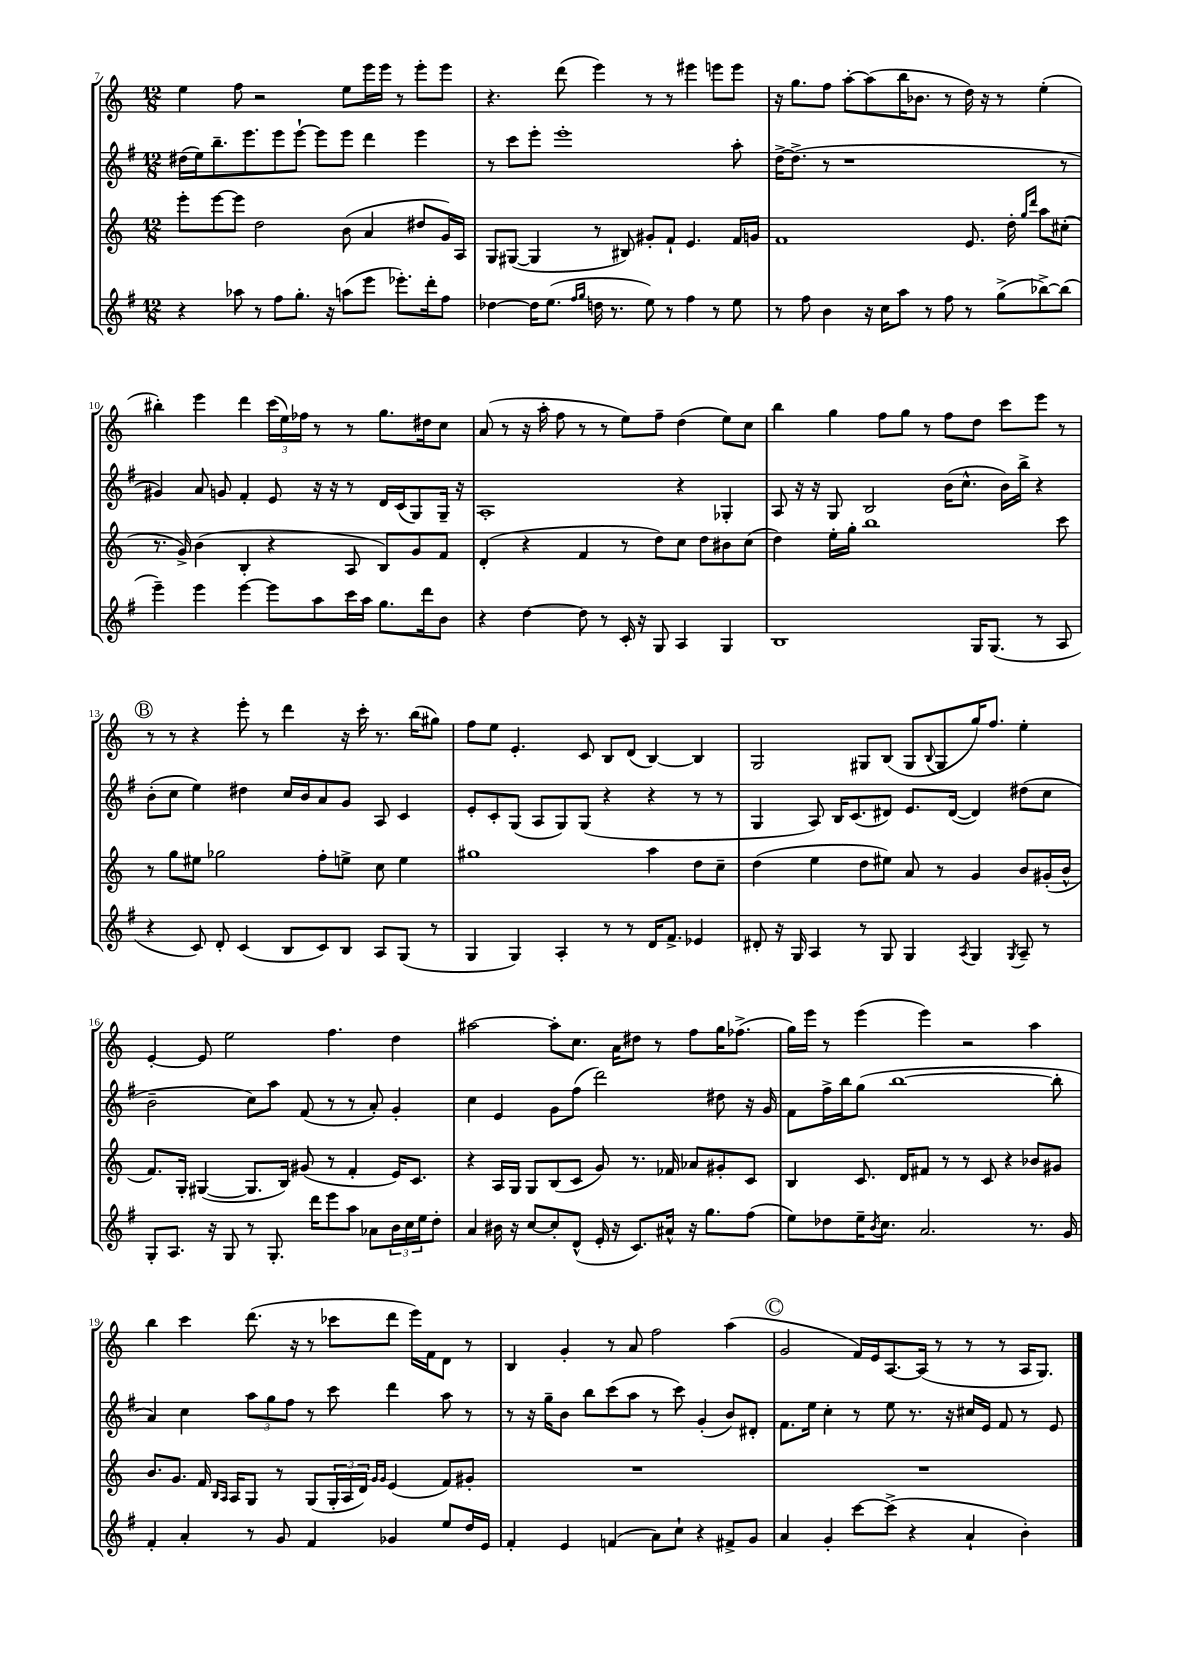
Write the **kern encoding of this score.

**kern	**kern	**kern	**kern
*staff4	*staff3	*staff2	*staff1
*clefG2	*clefG2	*clefG2	*clefG2
*k[f#]	*k[]	*k[f#]	*k[]
*M12/8	*M12/8	*M12/8	*M12/8
4r	8eee'	(16dd#	4ee
.	.	16ee)	.
.	[8eee	8.bb~	.
8aa-	8eee]	.	8ff
.	.	8.eee	.
8r	2dd	.	2r
8ff#	.	8eee	.
8.gg'	.	[8eee`	.
.	.	8eee]	.
16r	.	.	.
(8aa	(8b	8eee	8ee
8eee	4a	4ddd	16eee
.	.	.	16eee
8.eee-')	.	.	8r
.	8dd#	4eee	8eee'
16ddd'	.	.	.
8ff#	16g)	.	8eee
.	16A	.	.
=	=	=	=
[4dd-	8G	8r	4.r
.	([8G#	8ccc	.
16dd-]	4G#]	8eee'	.
(8.ee	.	.	.
.	.	1eee'	(8ddd
16qqff#	.	.	.
16qqgg	.	.	.
16dd	8r	.	4eee)
8.r	.	.	.
.	8B#)	.	.
8ee)	8g#'	.	8r
8r	8f`	.	8r
4ff#	4.e	.	4eee#
8r	.	.	8eee
8ee	16f	8aa'	8eee
.	16g	.	.
=	=	=	=
8r	1f	[16dd^	16r
.	.	(8.dd^]	8.gg
8ff#	.	.	.
4b	.	8r	8ff
.	.	1r	[8aa'
16r	.	.	(8aa]
16cc	.	.	.
8aa	.	.	16bb
.	.	.	8.b-
8r	.	.	.
8ff#	.	.	8r
8r	8.e	.	16dd)
.	.	.	16r
(8gg^	.	.	8r
.	16dd'	.	.
.	16qqgg	.	.
.	16qqddd	.	.
[8bb-^)	8aa	.	(4ee'
(8bb-]	(8cc#'	8r	.
=	=	=	=
4eee~)	8.r	4g#)	4bb#')
.	16g^)	.	.
4eee	(4b	8a	4eee
.	.	8g	.
[4eee	4B'	4f#'	4ddd
8eee]	4r	8e	(24ccc
.	.	.	24ee)
.	.	.	24ff-
8aa	.	16r	8r
.	.	16r	.
16ccc	8A	8r	8r
16aa	.	.	.
8.gg	8B)	16d	8.gg
.	.	(16c	.
.	8g	8G)	.
16ddd	.	.	16dd#
8b	8f	16G~	8cc
.	.	16r	.
=	=	=	=
4r	(4d'	1A'	(8a
.	.	.	8r
[4dd	4r	.	16r
.	.	.	16aa'
.	.	.	8ff
8dd]	4f	.	8r
8r	.	.	8r
16c'	8r	.	8ee)
16r	.	.	.
8G	8dd)	.	8ff~
4A	8cc	4r	(4dd
.	8dd	.	.
4G	8b#	4G-'	8ee)
.	(8cc	.	8cc
=	=	=	=
1B	4dd)	8A	4bb
.	.	16r	.
.	.	16r	.
.	16ee'	8G	4gg
.	16gg'	.	.
.	1bb	2B	.
.	.	.	8ff
.	.	.	8gg
.	.	.	8r
.	.	(16b	8ff
.	.	8.cc^^	.
16G	.	.	8dd
(8.G	.	.	.
.	.	16b)	8ccc
.	.	16bb^	.
8r	.	4r	8eee
8A	8ccc	.	8r
=	=	=	=
4r	8r	(8b'	8r
.	8gg	8cc	8r
8c)	8ee#	4ee)	4r
8d'	2gg-	.	.
(4c	.	4dd#	8eee'
.	.	.	8r
8B	.	16cc	4ddd
.	.	16b	.
8c)	8ff'	8a	.
8B	8ee^	8g	16r
.	.	.	16ccc'
8A	8cc	8A	8.r
(8G	4ee	4c	.
.	.	.	(16bb
8r	.	.	8gg#)
=	=	=	=
4G	1gg#	8e'	8ff
.	.	8c'	8ee
4G)	.	(8G	4.e'
.	.	8A	.
4A'	.	8G)	.
.	.	(8G	8c
8r	.	4r	8B
8r	.	.	(8d
16d	4aa	4r	[4B)
8.f#^	.	.	.
4e-	8dd	8r	4B]
.	8cc~	8r	.
=	=	=	=
8d#'	(4dd	4G	2G
16r	.	.	.
16G	.	.	.
4A	4ee	8A)	.
.	.	16B	.
.	.	(8.c	.
8r	8dd	.	8G#
8G	8ee#)	8d#)	(8B
4G	8a	8.e	8G#
.	.	.	8qqB
.	8r	.	8G#
.	.	([16d#	.
8qA	.	.	.
4G	4g	4d#])	16gg)
.	.	.	8.ff
8qG	.	.	.
8A~	8b	(8dd#	4ee'
8r	(16g#'	8cc	.
.	16b^^	.	.
=	=	=	=
8G'	8.f)	2b~	[4e'
8.A	.	.	.
.	16G'	.	.
.	([4G#	.	8e]
16r	.	.	.
8G	.	.	2ee
8r	8.G#]	8cc)	.
8.G'	.	8aa	.
.	16B)	.	.
.	(8g#	(8f#	.
16ddd	.	.	.
8eee	8r	8r	4.ff
8aa	4f'	8r	.
8a-	.	8a')	.
24b	16e)	4g'	4dd
24cc	.	.	.
.	8.c	.	.
24ee	.	.	.
8dd'	.	.	.
=	=	=	=
4a	4r	4cc	[2aa#
16b#	16A	4e	.
16r	16G	.	.
[8cc	8G	.	.
8cc']	(8B	8g	8aa#']
(8d^^	8c	(8ff#	8.cc
16e'	8g)	2ddd)	.
16r	.	.	16a
8.c)	8.r	.	8dd#
.	.	.	8r
16a#^^	16f-	.	.
16r	8a-	.	8ff
8.gg	.	.	.
.	8g#'	8dd#	16gg
.	.	.	(8.ff-^
(8ff#	8c	16r	.
.	.	16g	.
=	=	=	=
8ee)	4B	8f#	16gg)
.	.	.	16eee
8dd-	.	16ff#^	8r
.	.	16bb	.
16ee~	8.c	(8gg	(4eee
8qb	.	.	.
8.cc	.	.	.
.	.	[1bb	.
.	16d	.	.
2.a	8f#	.	4eee)
.	8r	.	.
.	8r	.	2r
.	8c	.	.
.	4r	.	.
8.r	8b-	.	4aa
.	8g#	8bb']	.
16g	.	.	.
=	=	=	=
4f#'	8.b	4a)	4bb
.	8.g	.	.
4a'	.	4cc	4ccc
.	16f	.	.
.	16qqB	.	.
.	16qqA	.	.
.	16A	.	.
8r	8G	12aa	(8.ddd
.	.	12gg	.
8g	8r	.	.
.	.	12ff#	.
.	.	.	16r
4f#	(8G	8r	8r
.	24G'	8ccc	8ccc-
.	24A	.	.
.	24d)	.	.
.	16qqg	.	.
.	16qqg	.	.
4g-	(4e	4ddd	8ddd
.	.	.	16eee)
.	.	.	16f
8ee	8f)	8aa	8d
16dd	8g#'	8r	8r
16e	.	.	.
=	=	=	=
4f#'	1.r	8r	4B
.	.	16r	.
.	.	16gg~	.
4e	.	8b	4g'
.	.	8bb	.
(4f	.	(8ccc	8r
.	.	8aa	8a
8a)	.	8r	2ff
8cc`	.	8ccc)	.
4r	.	(4g'	.
8f#^	.	8b)	(4aa
8g	.	8d#'	.
=	=	=	=
4a	1.r	8.f#	2g
.	.	16ee	.
4g'	.	4cc'	.
[8ccc	.	8r	16f)
.	.	.	16e
(8ccc^]	.	8ee	[8.A
4r	.	8.r	.
.	.	.	(16A]
.	.	.	8r
.	.	16r	.
4a`	.	16cc#	8r
.	.	16e	.
.	.	8f#	8r
4b')	.	8r	16A
.	.	.	8.G)
.	.	8e	.
==	==	==	==
*-	*-	*-	*-
